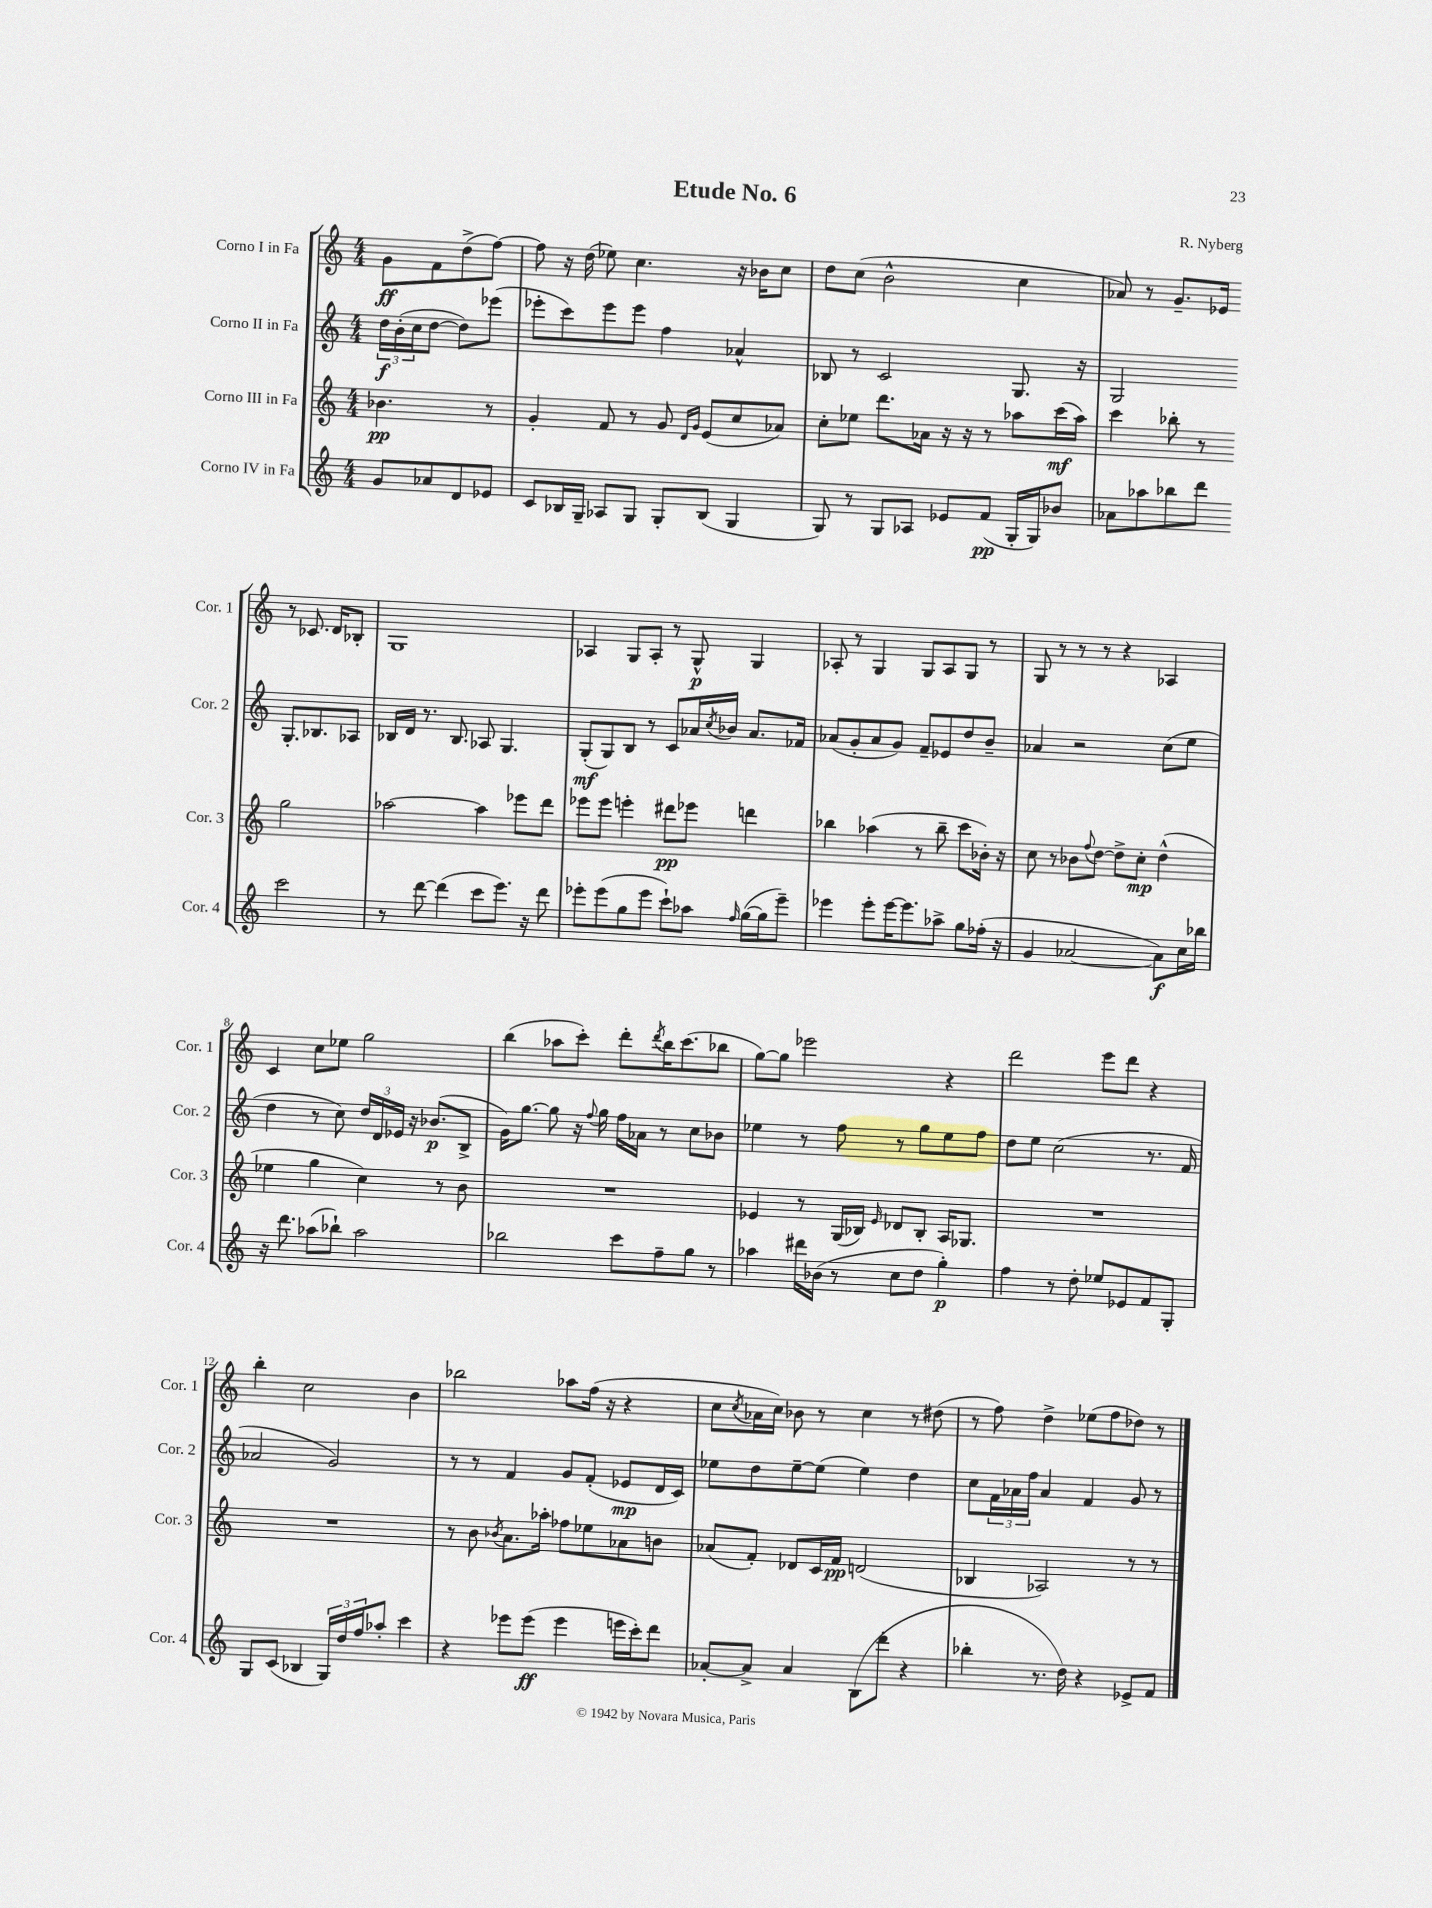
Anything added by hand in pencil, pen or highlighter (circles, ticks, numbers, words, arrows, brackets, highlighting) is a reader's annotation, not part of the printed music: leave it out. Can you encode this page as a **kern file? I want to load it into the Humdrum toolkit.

**kern	**kern	**kern	**kern
*staff4	*staff3	*staff2	*staff1
*clefG2	*clefG2	*clefG2	*clefG2
*k[]	*k[]	*k[]	*k[]
*M4/4	*M4/4	*M4/4	*M4/4
8g/L	4.b-\	24dd\LL	8g\L
.	.	(24b'\	.
.	.	24cc\J	.
8a-/	.	[8dd\J	8f\
8d/	.	8dd\]L)	(8dd^\
8e-/J	8r	(8eee-\J	[8ff\J)
=	=	=	=
8c/L	4g'/	8eee-'\L	8ff\]
16B-/L	.	8ccc\)	16r
16G~/JJ	.	.	(16dd\
8A-/L	8f/	8eee-\	8ee-\)
8G/J	8r	8eee-\J	4.cc\
8G'/L	8g/	4ff\	.
.	16qqd/LL	.	.
.	16qqg/JJ	.	.
(8B-/J	(8e/L	.	.
4G/	8cc/	4a-^^/	16r
.	.	.	16b-\LK
.	8a-/J)	.	8cc\J
=	=	=	=
8G/)	8cc'\L	8B-/	8dd\L
8r	8ee-\J	8r	(8cc\J
8G/L	8.ddd\L	2c/	2b^^\
8A-/J	.	.	.
.	16a-\Jk	.	.
8e-/L	16r	.	.
.	16r	.	.
(8f/J	8r	.	.
16G'/LL	8aa-\L	8.G/	4cc\
16G/J)	.	.	.
8b-/J	(16ccc\L	.	.
.	16aa-\JJ)	16r	.
=	=	=	=
8a-\L	4ccc\	2G/	8a-/)
8aa-\	.	.	8r
8bb-\	8bb-'\	.	8.g~/L
8ddd\J	8r	.	.
.	.	.	16e-/Jk
2ccc\	2gg\	8.G'/L	8r
.	.	.	8.c-/
.	.	8.B-/	.
.	.	.	16d/LK
.	.	8A-/J	8B-'/J
=	=	=	=
8r	[2aa-\	16B-/LL	1G
.	.	16d/JJ	.
[8ddd\	.	8.r	.
(4ddd\]	.	.	.
.	.	8.B-/	.
8ccc\L	4aa-\]	8A-/	.
8.eee\J)	.	4.G/	.
.	8eee-\L	.	.
16r	.	.	.
8ddd\	8ddd\J	.	.
=	=	=	=
8eee-'\L	8eee-\L	(8G'/L	4A-/
(8eee-\	8eee-\J	8G/)	.
8gg\	4eee'\	8B/J	8G/L
8eee-\J	.	8r	8A-'/J
8ccc`\L)	8ddd#\L	8c/L	8r
8aa-\J	8eee-\J	16a-/L	8G^^/
.	.	8qcc/	.
.	.	16b-/JJ	.
16qqff/	.	.	.
([16gg\LL	4ddd\	8.a-/L	4G/
16gg\]J	.	.	.
8eee-~\J)	.	.	.
.	.	16f-/Jk	.
=	=	=	=
4eee-\	4bb-\	(8a-/L	8A-'/
.	.	8g'/	8r
8eee-'\L	(4aa-\	8a-/	4G/
[16eee-\K	.	8g/J)	.
8.eee-\]	.	.	.
.	8r	8f~/L	8G/L
8aa-^\J	8bb-~\	8e-/	8A-/
8gg\L	8ccc\L	8dd/	8G/J
(16ff-'\Jk	16b-'\Jk)	8b~/J	8r
16r	16r	.	.
=	=	=	=
4g/	8cc\	4a-/	8G/
.	8r	.	8r
[2a-/	8b-\L	2r	8r
.	8qqff/	.	.
.	[8dd\J	.	8r
.	8dd^\]L	.	4r
.	8cc'\J	.	.
8a-\]L)	(4dd^^\	(8cc\L	4A-/
16cc\L	.	8ee\J	.
16bb-\JJ	.	.	.
=	=	=	=
16r	4ee-\	4dd\	4c/
8.ddd\	.	.	.
(8aa-\L	4gg\	8r	8cc\L
8bb-`\J)	.	8cc\)	8ee-\J
2aa-\	4cc\)	24dd/LL	2gg\
.	.	24d/	.
.	.	24e-/JJ	.
.	.	16r	.
.	.	(8.b-/L	.
.	8r	.	.
.	8b\	8B^/J	.
=	=	=	=
2bb-\	1r	16g\LK)	(4bb\
.	.	[8.gg\J	.
.	.	8gg\]	8aa-\L
.	.	16r	8ccc'\J)
.	.	8qqff/	.
.	.	16gg\	.
8ccc\L	.	16ff\LL	8ddd'\L
.	.	16a-\JJ	.
.	.	.	8qddd/
8ff~\	.	8r	16bb\K
.	.	.	(8.ccc\
8gg\J	.	8cc\L	.
8r	.	8b-\J	8bb-\J
=	=	=	=
4aa-\	4e-/	4ee-\	[8gg\L)
.	.	.	8gg\]J
16ddd#\LL	8r	8r	2eee-\
(16b-\JJ	.	.	.
8r	(16G/LL	8ff\	.
.	16B-/JJ)	.	.
.	16qqe-/	.	.
8cc\L	8d-/L	8r	.
8dd\J	8B-'/J	8gg\L	.
4gg'\)	16A/LK	8ee-\	4r
.	8.G-/J	.	.
.	.	8ff\J	.
=	=	=	=
4ff\	1r	8dd\L	2ddd\
.	.	8ee\J	.
8r	.	(2cc\	.
8dd'\	.	.	.
8ee-/L	.	.	8eee\L
8e-/	.	.	8ddd\J
8f/	.	8.r	4r
8G'/J	.	.	.
.	.	16f/	.
=	=	=	=
8G/L	1r	2a-/	4bb'\
(8c/J	.	.	.
4B-/	.	.	2cc\
24G/LL)	.	2g/)	.
24dd/	.	.	.
24ff/J	.	.	.
8aa-'/J	.	.	.
4ccc\	.	.	4b\
=	=	=	=
4r	8r	8r	2bb-\
.	8b\	8r	.
.	8qb-/	.	.
8eee-\L	8.a\L	4f/	.
(8eee-\J	.	.	.
.	16aa-'\Jk	.	.
4eee-\	8ff-\L	8g/L	8aa-\L
.	8ee-\	(8f'/J	(16ff\Jk
.	.	.	16r
16eee\LL	8a-\	8e-/L	4r
16ccc'\J)	.	.	.
8ddd\J	8b\J	16d/L	.
.	.	16c/JJ)	.
=	=	=	=
[8a-'/L	(8a-/L	8ee-\L	8cc\L
.	.	.	8qcc/
8a-^/]J	8f'/J)	8dd\	16a-\L
.	.	.	16cc\JJ)
4a-/	8d-/L	[8ee-~\	8b-\
.	16c/L	(8ee-\]J	8r
.	16f/JJ	.	.
(8B\L	(2d/	4ee-\)	4cc\
8ddd'\J	.	.	.
4r	.	4dd\	8r
.	.	.	(8dd#\
=	=	=	=
4bb-'\	4B-/	8cc\L	8r
.	.	24f\L	8ff\)
.	.	24a-\	.
.	.	24ff\JJ	.
8.r	2A-/)	4a-/	4dd^\
16dd\)	.	.	.
4r	.	4f/	(8ee-\L
.	.	.	8ff\
8e-^/L	8r	8g/	8dd-\J)
8f/J	8r	8r	8r
==	==	==	==
*-	*-	*-	*-
